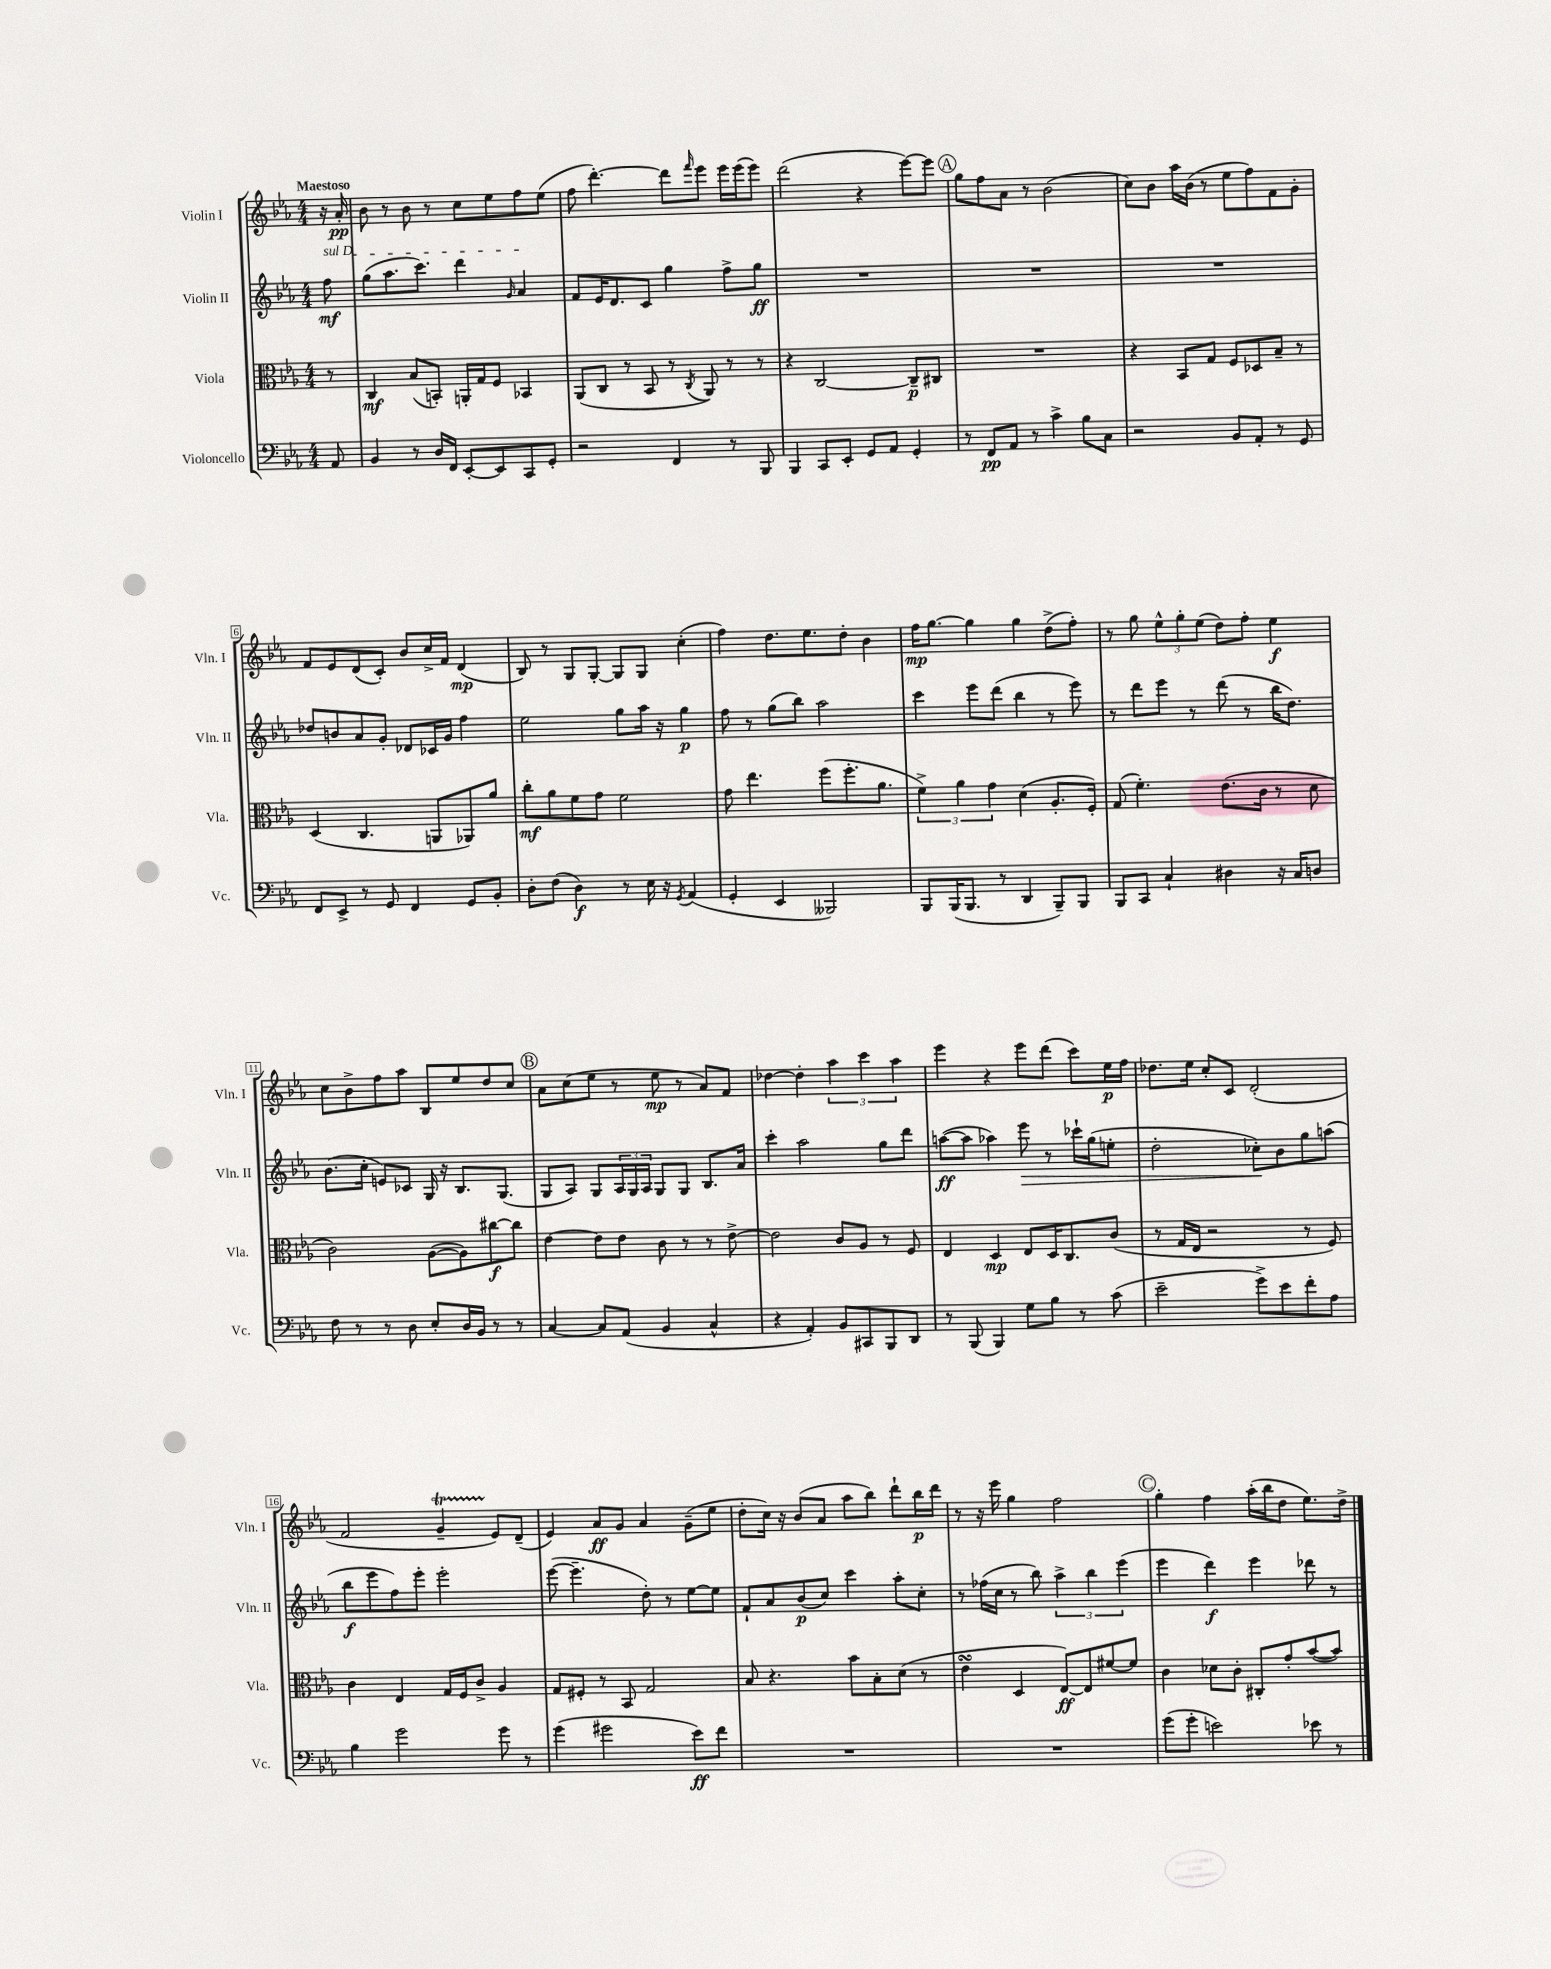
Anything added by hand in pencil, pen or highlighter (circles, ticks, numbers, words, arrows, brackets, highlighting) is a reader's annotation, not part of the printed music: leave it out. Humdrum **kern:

**kern	**dynam	**kern	**dynam	**kern	**dynam	**kern	**dynam
*part4	*part4	*part3	*part3	*part2	*part2	*part1	*part1
*staff4	*staff4	*staff3	*staff3	*staff2	*staff2	*staff1	*staff1
*I"Violoncello	*	*I"Viola	*	*I"Violin II	*	*I"Violin I	*
*I'Vc.	*	*I'Vla.	*	*I'Vln. II	*	*I'Vln. I	*
*clefF4	*	*clefC3	*	*clefG2	*	*clefG2	*
*k[b-e-a-]	*	*k[b-e-a-]	*	*k[b-e-a-]	*	*k[b-e-a-]	*
*M4/4	*	*M4/4	*	*M4/4	*	*M4/4	*
=	=	=	=	=	=	=	=
!	!	!	!	!	!	!LO:TX:a:B:t=Maestoso	!
!	!	!	!	!LO:TX:a:i:t=sul D	!	!	!
8AA-/	.	8r	.	8ff\	mf	16r	.
.	.	.	.	.	.	16a-'/	pp
=1	=1	=1	=1	=1	=1	=1	=1
4BB-/	.	4C/	mf	(8gg\L	.	8b-\	.
.	.	.	.	8.aa-\	.	8r	.
8r	.	(8B-/L	.	.	.	8b-\	.
.	.	.	.	8.ccc\J)	.	.	.
16D/LL	.	8BBn'/J)	.	.	.	8r	.
16FF/JJ	.	.	.	.	.	.	.
[8EE-'/L	.	16AAn'/LL	.	4ddd\	.	8cc\L	.
.	.	16G/J	.	.	.	.	.
8EE-/]	.	8F/J	.	.	.	8ee-\	.
.	.	.	.	16qqg/	.	.	.
8CC/	.	4BB-X/	.	4a-/	.	8ff\	.
8GG'/J	.	.	.	.	.	(8ee-\J	.
=2	=2	=2	=2	=2	=2	=2	=2
2r	.	(8AA-/L	.	8f/L	.	8ff\	.
.	.	8C/J	.	16e-/K	.	[4.ddd'\)	.
.	.	.	.	8.d/	.	.	.
.	.	8r	.	.	.	.	.
.	.	8BB-/	.	8c/J	.	.	.
4FF/	.	8r	.	4gg\	.	8ddd\L]	.
.	.	8qC/	.	.	.	16qqfff/	.
.	.	8AA-/)	.	.	.	8eee-\J	.
8r	.	8r	.	8ff^\L	.	16eee-\LL	.
.	.	.	.	.	.	(16eee-\J	.
8BBB-/	.	8r	.	8gg\J	ff	8eee-\J)	.
=3	=3	=3	=3	=3	=3	=3	=3
4BBB-/	.	4r	.	1r	.	(2ddd\	.
8CC/L	.	[2C/	.	.	.	.	.
8EE-'/J	.	.	.	.	.	.	.
8GG/L	.	.	.	.	.	4r	.
8AA-/J	.	.	.	.	.	.	.
4GG'/	.	8C~/L]	p	.	.	[8eee-\L)	.
.	.	8C#X/J	.	.	.	8eee-\J]	.
!!LO:REH:place=s1:t=A
=4	=4	=4	=4	=4	=4	=4	=4
8r	.	1r	.	1r	.	8gg\L	.
8FF/L	pp	.	.	.	.	8ff\	.
8AA-/J	.	.	.	.	.	8a-\J	.
8r	.	.	.	.	.	8r	.
4c^\	.	.	.	.	.	(2b-\	.
8B-\L	.	.	.	.	.	.	.
8C\J	.	.	.	.	.	.	.
=5	=5	=5	=5	=5	=5	=5	=5
2r	.	4r	.	1r	.	8cc\L)	.
.	.	.	.	.	.	8b-\J	.
.	.	8BB-/L	.	.	.	16aa-\LL	.
.	.	.	.	.	.	(16b-\JJ	.
.	.	8G/J	.	.	.	8r	.
8BB-/L	.	8F/L	.	.	.	8ee-\L	.
8AA-'/J	.	8D-X/	.	.	.	8ff\)	.
8r	.	8B-~/J	.	.	.	8f\	.
8GG/	.	8r	.	.	.	8g'\J	.
!!LO:LB:g=z
=6	=6	=6	=6	=6	=6	=6	=6
8FF/L	.	(4D/	.	8dd-X/L	.	8f/L	.
8EE-^/J	.	.	.	8bn/	.	8e-/	.
8r	.	4.C/	.	8a-/	.	(8d/	.
8GG/	.	.	.	8g'/J	.	8c'/J)	.
4FF/	.	.	.	8d-X/L	.	8b-/L	.
.	.	8AAn/L	.	16c-X/L	.	16cc^/L	.
.	.	.	.	16g/JJ	.	16f/JJ	.
8GG/L	.	8AA-X/)	.	4ff\	.	(4d/	mp
8BB-'/J	.	8a-/J	.	.	.	.	.
=7	=7	=7	=7	=7	=7	=7	=7
8D'\L	.	8cc'\L	mf	2ee-\	.	8B-/)	.
(8F\J	.	8a-\	.	.	.	8r	.
4D\)	f	8f\	.	.	.	8G/L	.
.	.	8g\J	.	.	.	[8G'/J	.
8r	.	2f\	.	8gg\L	.	8G/L]	.
16E-\	.	.	.	16aa-\Jk	.	8G/J	.
16r	.	.	.	16r	.	.	.
8qGG/	.	.	.	.	.	.	.
(4AA-/	.	.	.	4gg\	p	(4cc'\	.
=8	=8	=8	=8	=8	=8	=8	=8
4GG'/	.	8g\	.	8ff\	.	4ff\)	.
.	.	4.ee-\	.	8r	.	.	.
4EE-/	.	.	.	(8gg\L	.	8.dd\L	.
.	.	.	.	8bb-\J)	.	.	.
.	.	.	.	.	.	8.ee-\	.
2BBB--X/)	.	(8ff\L	.	2aa-\	.	.	.
.	.	8.ff'\	.	.	.	8dd'\J	.
.	.	.	.	.	.	4b-\	.
.	.	8.a-\J	.	.	.	.	.
=9	=9	=9	=9	=9	=9	=9	=9
8BBB-/L	.	6f^\)	.	4ccc\	.	16ff\KL	mp
.	.	.	.	.	.	[8.gg\J	.
(16BBB-/K	.	.	.	.	.	.	.
.	.	6a-\	.	.	.	.	.
8.BBB-/J	.	.	.	.	.	.	.
.	.	.	.	8eee-\L	.	4gg\]	.
.	.	6g\	.	.	.	.	.
8r	.	.	.	(8ddd\J	.	.	.
4DD/	.	(4d\	.	4bb-\	.	4gg\	.
8BBB-~/L)	.	8.A-'/L	.	8r	.	(8dd^\L	.
8BBB-/J	.	.	.	8eee-\)	.	8ff'\J)	.
.	.	16F'/Jk)	.	.	.	.	.
=10	=10	=10	=10	=10	=10	=10	=10
8BBB-/L	.	(8G/	.	8r	.	8r	.
8CC/J	.	4.f'\)	.	8ddd\L	.	8gg\	.
4C`/	.	.	.	8eee-\J	.	12ee-^^\L	.
.	.	.	.	.	.	12gg'\	.
.	.	.	.	8r	.	.	.
.	.	.	.	.	.	(12ee-\J	.
4D#X\	.	(8.e-\L	.	(8ddd\	.	8dd\L)	.
.	.	.	.	8r	.	8ff'\J	.
.	.	16c\Jk	.	.	.	.	.
16r	.	8r	.	16bb-\KL	.	4ee-\	f
16C/KL	.	.	.	8.dd\J)	.	.	.
8Dn/J	.	8d\	.	.	.	.	.
!!LO:LB:g=z
=11	=11	=11	=11	=11	=11	=11	=11
8F\	.	2c\)	.	(8.b-\L	.	8cc\L	.
8r	.	.	.	.	.	8b-^\	.
.	.	.	.	16cc'\Jk	.	.	.
8r	.	.	.	8en/L)	.	8ff\	.
8D\	.	.	.	8c-X/J	.	8aa-\J	.
8E-'/L	.	([8A-\L	.	16G/	.	8B-/L	.
.	.	.	.	16r	.	.	.
16D/L	.	8A-\])	.	8.B-/L	.	8ee-/	.
16BB-/JJ	.	.	.	.	.	.	.
8r	.	[8cc#X\	f	.	.	8dd/	.
.	.	.	.	(8.G/J	.	.	.
8r	.	8cc#\J]	.	.	.	8cc/J	.
!!LO:REH:place=s1:t=B
=12	=12	=12	=12	=12	=12	=12	=12
[4C/	.	[4e-\	.	8G/L	.	8a-\L	.
.	.	.	.	8A-/J)	.	(8cc\	.
8C/L]	.	8e-\L]	.	8G/L	.	8ee-\J	.
(8AA-/J	.	8e-\J	.	24A-/L	.	8r	.
.	.	.	.	24G/	.	.	.
.	.	.	.	24A-/JJ	.	.	.
4BB-/	.	8c\	.	8G/L	.	8ee-\	mp
.	.	8r	.	8G/J	.	8r	.
4C^^/	.	8r	.	8.B-/L	.	8a-/L)	.
.	.	[8e-^\	.	.	.	8f/J	.
.	.	.	.	16a-/Jk	.	.	.
=13	=13	=13	=13	=13	=13	=13	=13
4r	.	2e-\]	.	4ccc'\	.	[4dd-X\	.
4AA-'/)	.	.	.	2aa-\	.	4dd-'\]	.
8BB-/L	.	8c/L	.	.	.	6aa-\	.
8CC#X/	.	8A-/J	.	.	.	.	.
.	.	.	.	.	.	6ccc\	.
8BBB-/	.	8r	.	8gg\L	.	.	.
.	.	.	.	.	.	6aa-\	.
8DD/J	.	8F/	.	8ddd\J	.	.	.
=14	=14	=14	=14	=14	=14	=14	=14
8r	.	4E-/	.	([8aan\L	ff	4eee-\	.
(8BBB-/	.	.	.	8aa\J]	.	.	.
4BBB-/)	.	4D/	mp	4aa-X\)	.	4r	.
!	!	!	!	!	!LO:HP:b	!	!
8G\L	.	8E-/L	.	8eee-\	>	8eee-\L	.
8B-\J	.	16D/K	.	8r	.	(8ddd\J	.
.	.	8.C/	.	.	.	.	.
8r	.	.	.	16ccc-X`\LL	.	8ccc\L)	.
.	.	.	.	(16gg\J	.	.	.
(8c\	.	(8c/J	.	8een'\J	.	16ee-\L	p
.	.	.	.	.	.	16ff\JJ	.
=15	=15	=15	=15	=15	=15	=15	=15
2e-~\	.	8r	.	2dd'\	.	8.dd-X\L	.
.	.	16G/LL	.	.	.	.	.
.	.	16E-/JJ	.	.	.	16ee-\Jk	.
.	.	2r	.	.	.	8cc'/L	.
.	.	.	.	.	.	8c/J	.
8g^\L)	.	.	.	8cc-X'\L)	.	(2d'/	.
8e-\	.	.	.	8b-\	]	.	.
8f'\	.	8r	.	8gg\	.	.	.
8A-\J	.	8F/)	.	(8aan\J	.	.	.
!!LO:LB:g=z
=16	=16	=16	=16	=16	=16	=16	=16
4B-\	.	4c\	.	8bb-\L	f	2f/	.
.	.	.	.	8eee-\	.	.	.
2g\	.	4E-/	.	8ff\)	.	.	.
.	.	.	.	8eee-'\J	.	.	.
.	.	16G/LL	.	2eee-'\	.	4gt~/	.
.	.	16F/J	.	.	.	.	.
.	.	8c^/J	.	.	.	.	.
8g\	.	4A-/	.	.	.	8e-/L)	.
8r	.	.	.	.	.	(8d~/J	.
=17	=17	=17	=17	=17	=17	=17	=17
(4g\	.	8G/L	.	([8eee-\	.	4e-/)	.
.	.	8F#X'/J	.	4.eee-~\]	.	.	.
2g#X\	.	8r	.	.	.	8a-/L	ff
.	.	8BB-/	.	.	.	8g/J	.
.	.	2G/	.	8dd'\)	.	4a-/	.
.	.	.	.	8r	.	.	.
8e-\L)	ff	.	.	[8ee-\L	.	(8g~\L	.
8f\J	.	.	.	8ee-\J]	.	8ee-\J	.
=18	=18	=18	=18	=18	=18	=18	=18
1r	.	8B-/	.	8f`/L	.	8dd'\L	.
.	.	4.r	.	8a-/	.	16cc\Jk)	.
.	.	.	.	.	.	16r	.
.	.	.	.	(8b-/	p	(8b-/L	.
.	.	.	.	8cc/J)	.	8a-/J	.
.	.	8b-\L	.	4ccc\	.	8aa-\L	.
.	.	8B-'\	.	.	.	8bb-\J)	.
.	.	(8d\J	.	8aa-'\L	.	8ddd`\L	.
.	.	8r	.	8cc'\J	.	16bb-\L	p
.	.	.	.	.	.	16ddd\JJ	.
=19	=19	=19	=19	=19	=19	=19	=19
1r	.	4e-sSSs\	.	8r	.	8r	.
.	.	.	.	(16ff-X\LL	.	16r	.
.	.	.	.	16cc\JJ	.	16eee-\	.
.	.	4D/	.	8r	.	4gg\	.
.	.	.	.	8bb-\)	.	.	.
.	.	[8E-/L)	ff	6aa-^\	.	2ff\	.
.	.	8E-/]	.	.	.	.	.
.	.	.	.	6bb-\	.	.	.
.	.	[8f#X/	.	.	.	.	.
.	.	.	.	(6eee-\	.	.	.
.	.	8f#/J]	.	.	.	.	.
!!LO:REH:place=s1:t=C
=20	=20	=20	=20	=20	=20	=20	=20
(8g\L	.	4c\	.	4eee-\	.	4gg'\	.
8g'\J	.	.	.	.	.	.	.
2en\)	.	8d-X\L	.	4ddd\)	f	4ff\	.
.	.	8c'\J	.	.	.	.	.
.	.	8C#X'/L	.	4eee-\	.	(16aa-'\LL	.
.	.	.	.	.	.	16bb-\J	.
.	.	8g'/	.	.	.	8dd\J	.
8e-X\	.	([8b-/	.	8ddd-X\	.	8.ee-\L)	.
8r	.	8b-/J])	.	8r	.	.	.
.	.	.	.	.	.	16dd^\Jk	.
==	==	==	==	==	==	==	==
*-	*-	*-	*-	*-	*-	*-	*-
